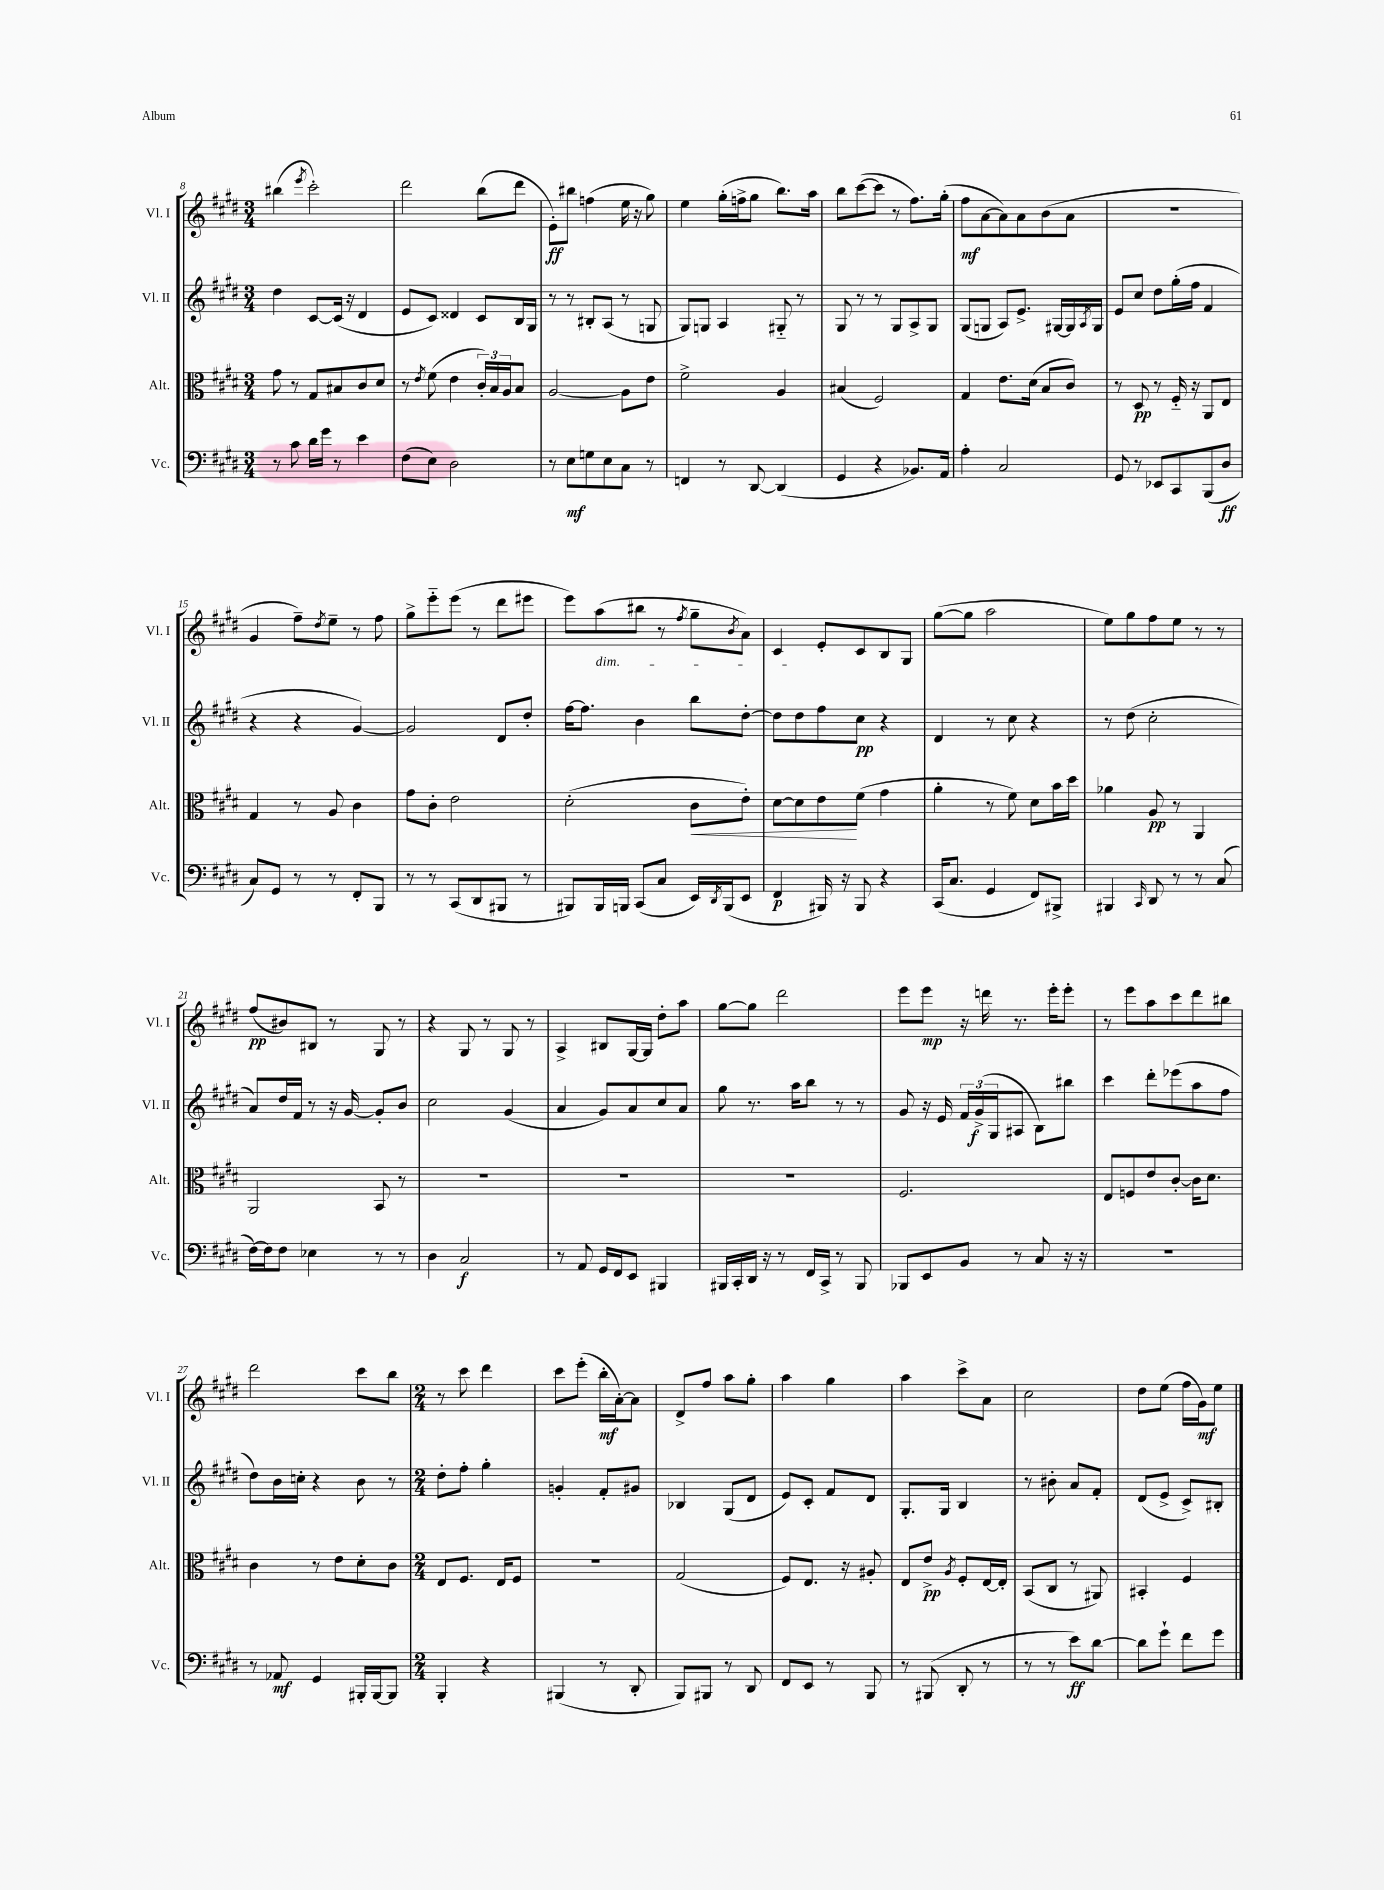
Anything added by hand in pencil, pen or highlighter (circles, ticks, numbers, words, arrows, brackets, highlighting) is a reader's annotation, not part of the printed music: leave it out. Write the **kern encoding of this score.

**kern	**kern	**kern	**kern
*staff4	*staff3	*staff2	*staff1
*clefF4	*clefC3	*clefG2	*clefG2
*k[f#c#g#d#]	*k[f#c#g#d#]	*k[f#c#g#d#]	*k[f#c#g#d#]
*M3/4	*M3/4	*M3/4	*M3/4
8r	8g#\	4dd#\	(4bb#\
8c#\	8r	.	.
.	.	.	8qeee/
16d#\LL	8G#/L	[8c#/L	2ccc#'\)
16g#\JJ	.	.	.
8r	8B#/	(16c#/]Jk	.
.	.	16r	.
4e\	8c#/	4d#/	.
.	8d#/J	.	.
=	=	=	=
(8F#\L	8r	8e/L	2ddd#\
.	8qe/	.	.
8E\J)	(8f#\	8c#/J)	.
2D#\	4e\	4d##/	.
.	24c#'/LL)	8c#/L	(8bb\L
.	24B/	.	.
.	24A/J	.	.
.	8B/J	16B/L	8ddd#\J
.	.	16G#/JJ	.
=	=	=	=
8r	[2A/	8r	8e'\L)
8E\L	.	8r	8bb#\J
8G\	.	8B#'/L	(4ff\
8E\	.	(8A/J	.
8C#\J	8A\]L	8r	16ee\
.	.	.	16r
8r	8e\J	8G/	8gg#\)
=	=	=	=
4FF/	2f#^\	8G#/L)	4ee\
.	.	8G/J	.
8r	.	4A/	(16gg#'\LL
.	.	.	16ff^\J
[8DD#/	.	.	8gg#\J
(4DD#/]	4A/	8G#'~/	8.bb\L)
.	.	8r	.
.	.	.	16aa\Jk
=	=	=	=
4GG#/	(4B#/	8G#/	8bb\L
.	.	8r	([8ccc#\
4r	2F#/)	8r	8ccc#\]J
.	.	8G#/L	8r
8.BB-/L)	.	8A^/	8.ff#\L)
.	.	8G#/J	.
16AA/Jk	.	.	(16gg#'\Jk
=	=	=	=
4A'\	4G#/	(8G#/L	8ff#\L
.	.	8G/J	[8a\
2C#/	8.e\L	8A/L)	8a\])
.	.	8.e^/J	8a\
.	(16d#\Jk	.	.
.	8B/L	.	(8b\
.	.	[16G#/LL	.
.	8c#/J)	16G#/]	8a\J
.	.	8qA/	.
.	.	16G#/JJ	.
=	=	=	=
8GG#/	8r	8e/L	2.r
8r	8D#/	8cc#/J	.
8EE-/L	8r	8dd#\L	.
8CC#/	16F#'~/	(16gg#'\L	.
.	16r	16ff#\JJ	.
(8BBB/	8AA/L	4f#/	.
8D#/J	8E/J	.	.
=	=	=	=
8C#/L)	4G#/	4r	4g#/
8GG#/J	.	.	.
8r	8r	4r	8ff#~\L)
.	.	.	8qdd#/
8r	8A/	.	8ee~\J
8FF#'/L	4c#\	[4g#/)	8r
8BBB/J	.	.	8ff#\
=	=	=	=
8r	8g#\L	2g#/]	8gg#^\L
8r	8c#'\J	.	8eee'~\
(8CC#/L	2e\	.	(8eee\J
8DD#/	.	.	8r
8BBB#/J	.	8d#/L	8ddd#\L
8r	.	8dd#'/J	8eee#\J
=	=	=	=
8BBB#/L)	(2d#'\	[16ff#\LK	8eee\L)
.	.	8.ff#\]J	.
16BBB#/L	.	.	(8aa\
16BBB/JJ	.	.	.
(8CC#/L	.	4b\	8bb#\J
8C#/J	.	.	8r
.	.	.	8qff#/
16EE/LL)	8c#\L	8bb\L	8gg#~\L
8qDD#/	.	.	.
(16BBB/J	.	.	.
.	.	.	8qb/
8EE/J	8e'\J)	[8dd#'\J	8a\J)
=	=	=	=
4FF#/	[8d#\L	8dd#\]L	4c#/
.	8d#\]	8dd#\	.
16BBB#/)	8e\	8ff#\	8e'/L
16r	.	.	.
8BBB#/	(8f#\J	8cc#\J	8c#/
4r	4g#\	4r	8B/
.	.	.	8G#/J
=	=	=	=
(16CC#/LK	4a'\	4d#/	([8gg#\L
8.C#/J	.	.	.
.	.	.	8gg#\]J
4GG#/	8r	8r	2aa\
.	8f#\)	8cc#\	.
8FF#/L)	8d#\L	4r	.
8BBB#^/J	16b\L	.	.
.	16dd#\JJ	.	.
=	=	=	=
4BBB#/	4a-\	8r	8ee\L)
.	.	(8dd#\	8gg#\
16qqCC#/	.	.	.
8DD#/	8A/	2cc#'\	8ff#\
8r	8r	.	8ee\J
8r	4AA/	.	8r
(8C#/	.	.	8r
=	=	=	=
[16F#\LL)	2AA/	8a/L)	(8ff#/L
16F#\]J	.	.	.
8F#\J	.	16dd#/L	8b#/)
.	.	16f#/JJ	.
4E-\	.	8r	8B#/J
.	.	16r	8r
.	.	[16g#/	.
8r	8BB/	8g#'/]L	8G#/
8r	8r	8b/J	8r
=	=	=	=
4D#\	2.r	2cc#\	4r
2C#/	.	.	8G#/
.	.	.	8r
.	.	(4g#/	8G#/
.	.	.	8r
=	=	=	=
8r	2.r	4a/	4A^/
8AA/	.	.	.
16GG#/LL	.	8g#/L)	8B#/L
16FF#/J	.	.	.
8EE/J	.	8a/	[16G#/L
.	.	.	16G#/]JJ
4BBB#/	.	8cc#/	8dd#'\L
.	.	8a/J	8aa\J
=	=	=	=
16BBB#/LL	2.r	8gg#\	[8gg#\L
16CC#'/	.	.	.
16DD#/JJ	.	8.r	8gg#\]J
16r	.	.	.
8r	.	.	2ddd#\
.	.	16aa\LK	.
16FF#/LL	.	8bb\J	.
16CC#^/JJ	.	.	.
8r	.	8r	.
8BBB#/	.	8r	.
=	=	=	=
8BBB-/L	2.F#/	8g#/	8eee\L
8EE/	.	16r	8eee\J
.	.	16e/	.
8BB/J	.	24f#/LL	16r
.	.	(24g#^/	.
.	.	.	16ddd\
.	.	24G#/J	.
8r	.	8A#/J	8.r
8C#/	.	8B\L)	.
.	.	.	16eee'\LK
16r	.	8bb#\J	8eee'\J
16r	.	.	.
=	=	=	=
2.r	8E/L	4ccc#\	8r
.	8F/	.	8eee\L
.	8e/	8ddd#'\L	8aa\
.	[8c#'/J	(8eee-\	8ccc#\
.	16c#\]LK	8aa\	8ddd#\
.	8.d#\J	.	.
.	.	8ff#\J	8bb#\J
=	=	=	=
8r	4c#\	8dd#\L)	2ddd#\
8AA-/	.	16b\L	.
.	.	16cc'\JJ	.
4GG#/	8r	4r	.
.	8e\L	.	.
16BBB#'/LL	8d#'\	8b\	8ccc#\L
[16BBB#/J	.	.	.
8BBB#/]J	8c#\J	8r	8bb\J
=	=	=	=
*M2/4	*M2/4	*M2/4	*M2/4
4BBB'/	8E/L	8dd#'\L	8r
.	8.F#/J	8ff#'\J	8ccc#\
4r	.	4gg#'\	4ddd#\
.	16E/LK	.	.
.	8F#/J	.	.
=	=	=	=
(4BBB#/	2r	4g'/	8ccc#\L
.	.	.	(8eee'\J
8r	.	8f#'/L	16bb'\LL
.	.	.	[16a'\J)
8DD#'/	.	8g#/J	8a\]J
=	=	=	=
8BBB/L)	(2G#/	4B-/	8d#^/L
8BBB#/J	.	.	8ff#/J
8r	.	(8G#/L	8aa\L
8DD#/	.	8d#/J	8gg#'\J
=	=	=	=
8FF#/L	8F#/L)	8e/L)	4aa\
8EE/J	8.E/J	8c#'/J	.
8r	.	8f#/L	4gg#\
.	16r	.	.
8BBB/	8A#'/	8d#/J	.
=	=	=	=
8r	8E/L	8.G#'/L	4aa\
(8BBB#/	8e^/J	.	.
.	.	16G#/Jk	.
.	8qA/	.	.
8DD#'/	8F#'/L	4B/	8ccc#^\L
8r	[16E/L	.	8a\J
.	16E'/]JJ	.	.
=	=	=	=
8r	(8BB/L	8r	2cc#\
8r	8C#/J	8b#'\	.
8e\L)	8r	8a/L	.
[8d#\J	8AA#/)	8f#'/J	.
=	=	=	=
8d#\]L	4BB#'/	(8d#/L	8dd#\L
8g#`\J	.	8e^/J	(8ee\J
8f#\L	4F#/	8c#^/L)	16ff#\LL
.	.	.	16g#\J)
8g#\J	.	8B#'/J	8ee\J
==	==	==	==
*-	*-	*-	*-
